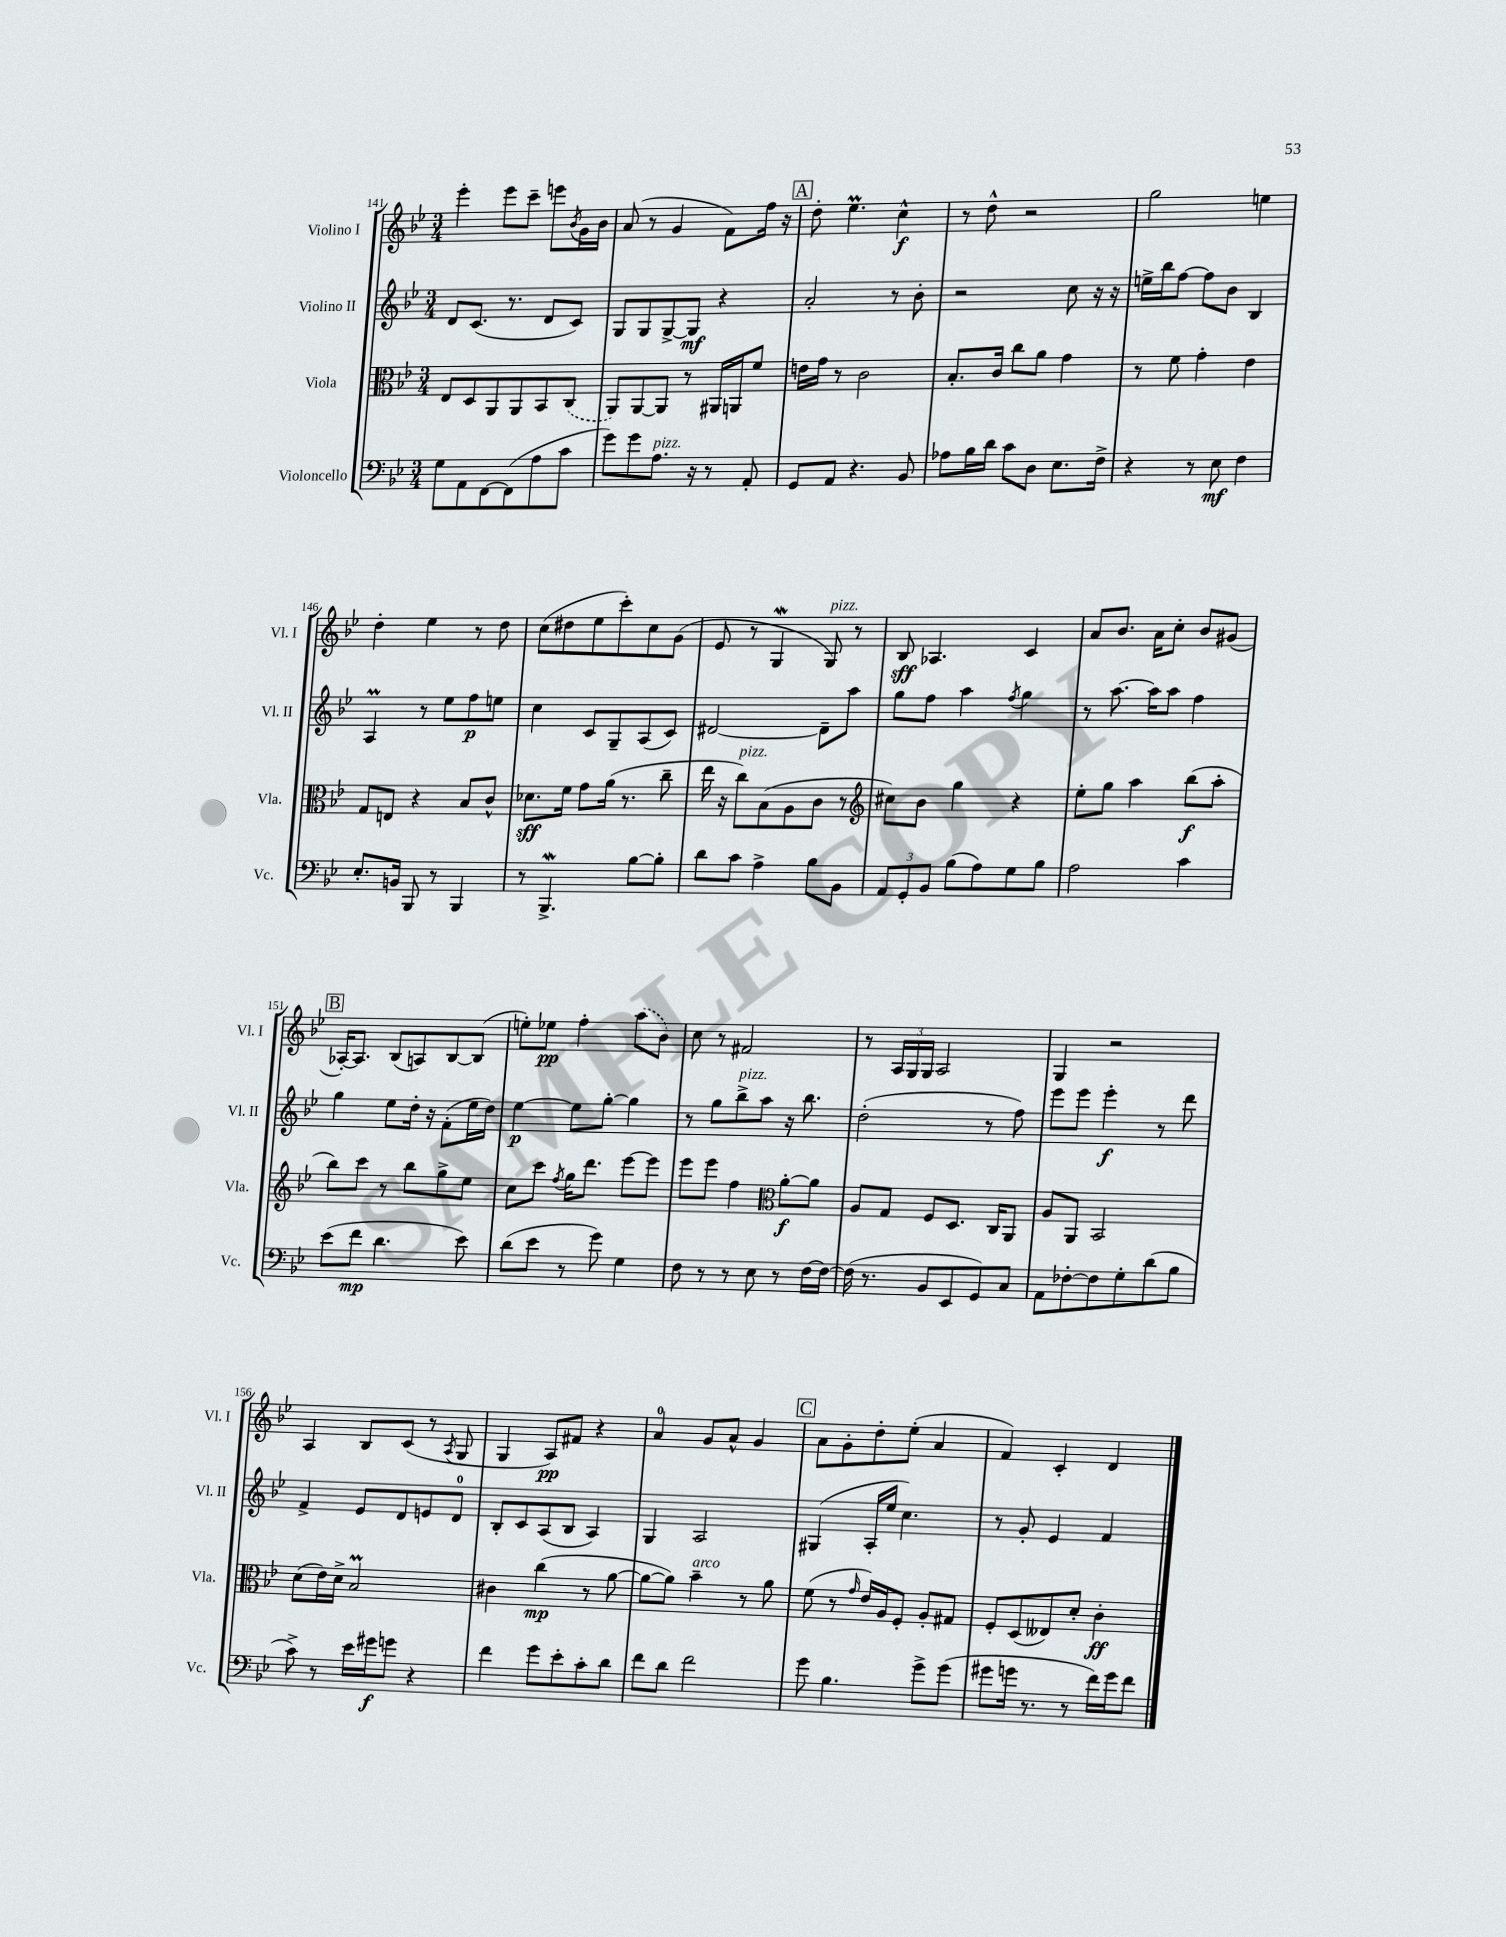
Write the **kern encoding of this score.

**kern	**kern	**kern	**kern
*staff4	*staff3	*staff2	*staff1
*clefF4	*clefC3	*clefG2	*clefG2
*k[b-e-]	*k[b-e-]	*k[b-e-]	*k[b-e-]
*M3/4	*M3/4	*M3/4	*M3/4
8G	8E-	8d	4eee-'
8AA	8D	(8.c	.
[8FF	8AA	.	8eee-
.	.	8.r	.
(8FF]	8AA	.	8ccc~
8A	8BB-	8d	8eee
.	.	.	8qb-
8c	(8C	8c)	16g
.	.	.	16b-
=	=	=	=
8g)	8AA)	8G	(8a
8g	[8AA	8G	8r
8.A	8AA]	[8G^	4g
.	8r	8G]	.
16r	.	.	.
8r	16AA#	4r	8f)
.	16AA	.	.
8AA'	8f	.	16ff
.	.	.	16r
=	=	=	=
8GG	16e	2a'	8dd'
.	16g	.	.
8AA	8r	.	4.ee-
4.r	2c	.	.
.	.	8r	4cc^^
8BB-	.	8b-'	.
=	=	=	=
8A-	8.B-'	2r	8r
16B-	.	.	8dd^^
16d	16c	.	.
8c	8cc	.	2r
8D	8a	.	.
8.E-	4g	8cc	.
.	.	16r	.
16F^	.	16r	.
=	=	=	=
4r	8r	16ee^	2gg
.	.	16bb-	.
.	8f	[8ff	.
8r	4g'	8ff]	.
8E-	.	8b-	.
4F	4e-	4B-	4ee
=	=	=	=
8.E-'	8G	4A	4dd'
.	8E	.	.
16BB	.	.	.
8BBB-	4r	8r	4ee-
8r	.	8ee-	.
4BBB-	8B-	8ff	8r
.	8c^^	8ee	8dd
=	=	=	=
8r	8.d-	4cc	(8cc
4.BBB-^	.	.	8dd#
.	16f	.	.
.	8g	8c	8ee-
.	(16a	8G~	8ccc')
.	8.r	.	.
[8B-	.	(8A	8cc
8B-']	8cc~	8c)	(8g
=	=	=	=
8d	16ee-	[2d#	8e-
.	16r	.	.
8c	8cc)	.	8r
4A^	(8B-	.	4G
.	8A	.	.
8B-	8c	8d#~]	8G)
8BB-	8r	8aa	8r
=	=	=	=
*	*clefG2	*	*
12AA	8cc#)	8gg	8B-
12GG'	.	.	.
.	8b-	8ff	4.A-
12BB-	.	.	.
(8B-	4gg	4aa	.
8A)	.	.	.
.	.	8qff	.
8G	4r	4gg	4c
8B-	.	.	.
=	=	=	=
2A	8ee-'	8r	8a
.	8gg	[8.aa	8.b-
.	4aa	.	.
.	.	16aa]	16a
.	.	8aa	8cc'
4c	(8bb-	4ff	8b-
.	8aa'	.	(8g#
=	=	=	=
(8e-	8bb-)	4gg	[16A-')
.	.	.	8.A-]
8f	8ccc	.	.
4.d	8r	8ee-	(8B-
.	8bb-	16dd'	8A)
.	.	16r	.
.	8gg^	(8f'	[8B-
8e-)	8ee-	16ee-	(8B-]
.	.	16dd)	.
=	=	=	=
(8d	8cc	[4ee-	8ee')
8e-	8ccc	.	8ee-
.	8qff	.	.
8r	16gg	8ee-]	4ff'
.	8.ddd	.	.
8g)	.	[8gg'	.
4G	[8eee-	4gg]	(8aa
.	8eee-]	.	8b-)
=	=	=	=
8F	8eee-	8r	8cc
8r	8eee-	8gg	8r
8r	4ff	8bb-^	2f#
8E-	.	8aa	.
*	*clefC3	*	*
8r	[8a'	16r	.
.	.	8.bb-	.
[16F	8a]	.	.
16F_	.	.	.
=	=	=	=
(16F]	8A	(2dd'	8r
8.r	.	.	.
.	8G	.	24A
.	.	.	24G
.	.	.	24G
8BB-	8F	.	2A
8EE-	8.D	.	.
8GG)	.	8r	.
.	16C	.	.
8C	8AA	8ff)	.
=	=	=	=
8AA	8A	8eee-	4G
[8F-'	8AA	8eee-	.
8F-]	2BB-	4eee-'	2r
8G'	.	.	.
(8d	.	8r	.
8B-	.	8ddd	.
=	=	=	=
8c^)	(8d	4f^	4A
8r	16e-)	.	.
.	16d^	.	.
16e-	2B-	8e-	8B-
16g#	.	.	.
8g	.	8d	(8c
4r	.	8e	8r
.	.	.	8qA
.	.	8d	8G
=	=	=	=
4f	4c#	8B-'	4G
.	.	8c	.
8g	(4cc	(8A	8A)
8e-'	.	8B-	8f#
8c'	8r	4A)	4r
8d	[8a	.	.
=	=	=	=
8f	8a_	4G	4a
8d	8a])	.	.
2f	4b-~	2A	8g
.	.	.	8a^^
.	8r	.	4g
.	8a	.	.
=	=	=	=
8g	(8f	(4G#	8a
4.B-	8r	.	8g'
.	16qqg	.	.
.	16e-)	16A'	8dd'
.	16A	16ee-	.
.	8F'	4.cc)	(8ee-'
8g^	8A'	.	4a
(8g	8G#	.	.
=	=	=	=
8g#	8F'	8r	4f)
16g	(8D	8g'	.
8.r	.	.	.
.	8E--)	4e-	4c'
8r	8d'	.	.
16f)	4c'	4f	4d
16g	.	.	.
8f	.	.	.
==	==	==	==
*-	*-	*-	*-
